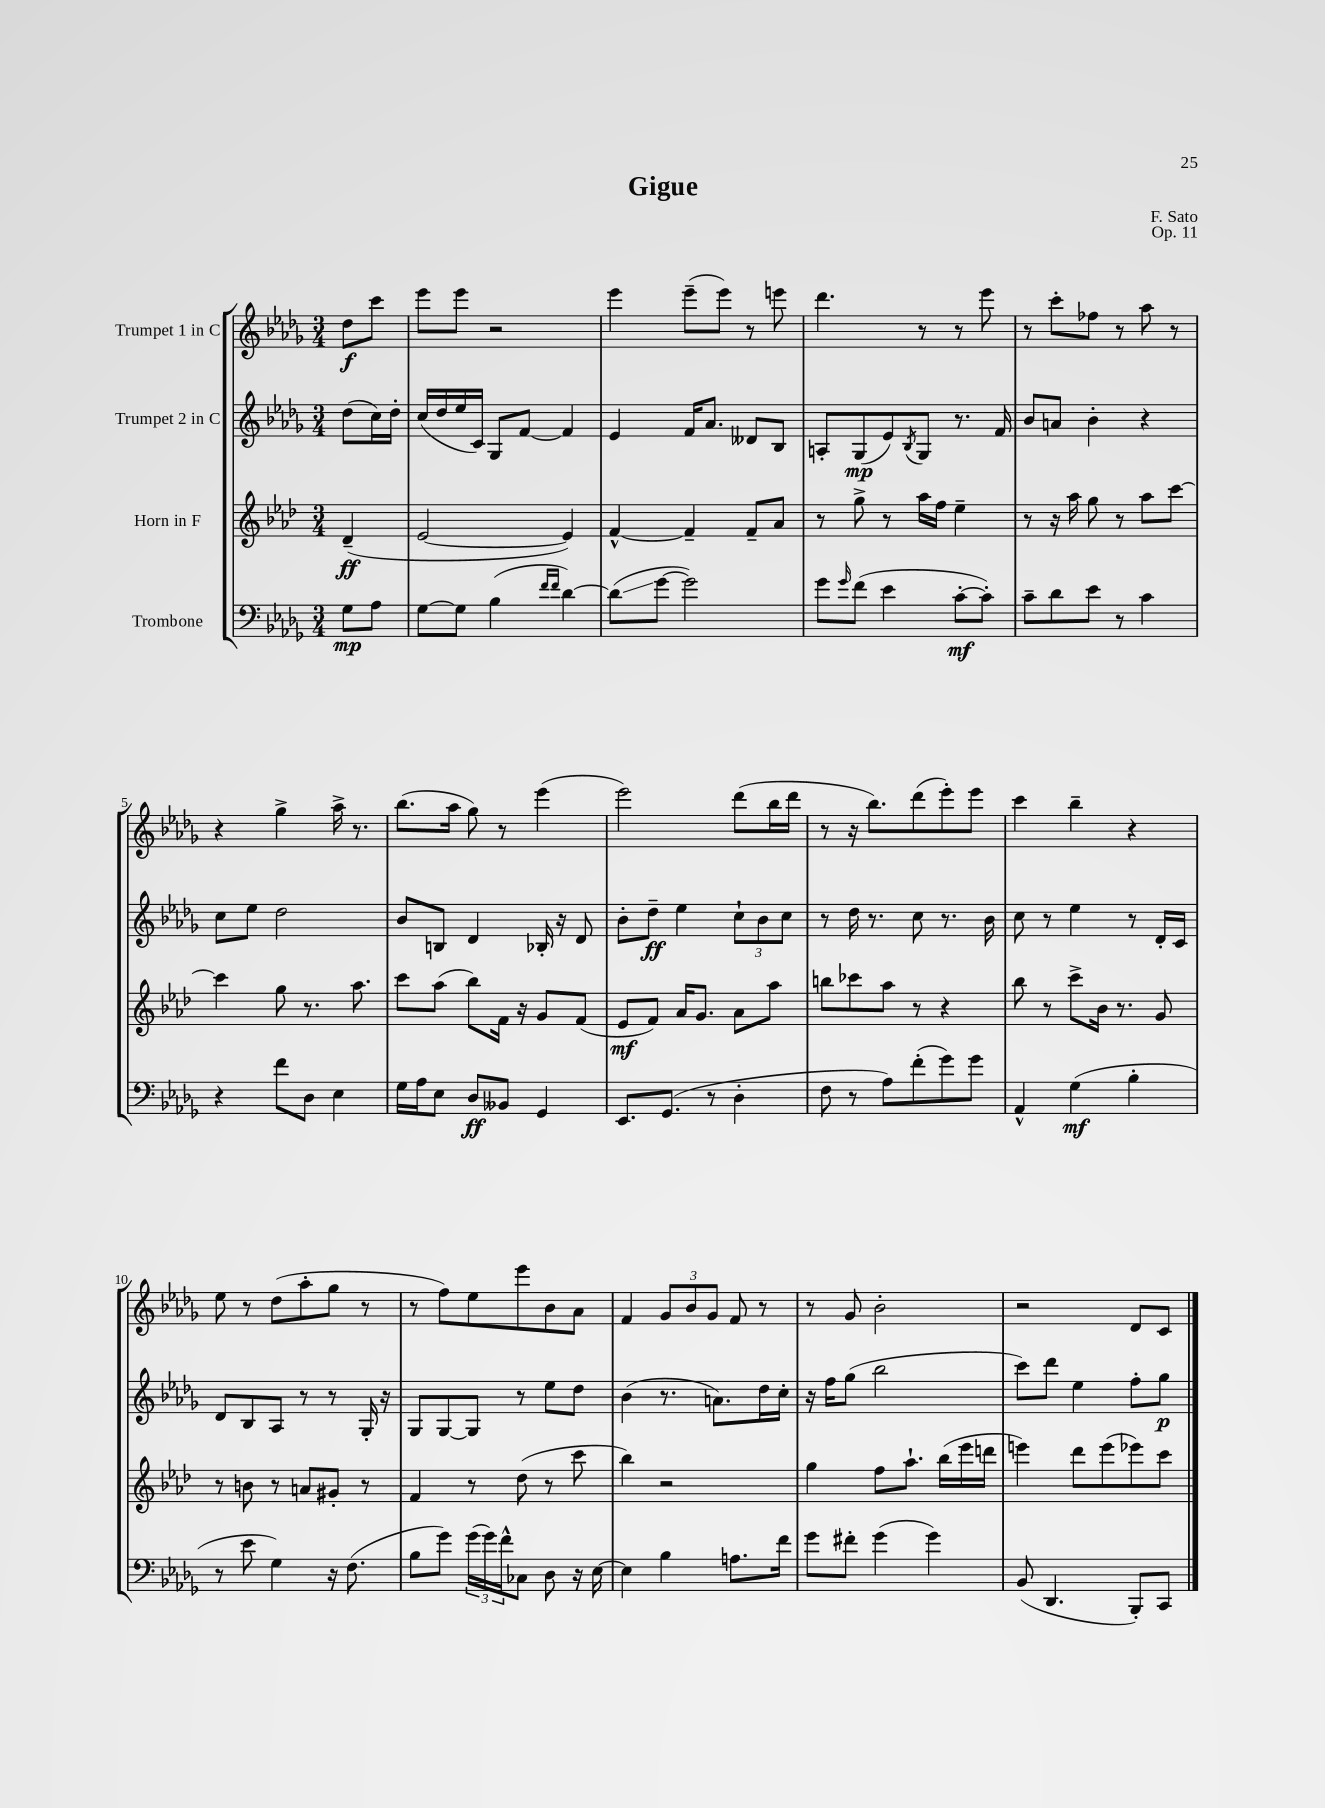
\header { title = "Gigue" composer = "F. Sato" opus = "Op. 11" }
<<
\new StaffGroup <<
\new Staff = "s0" \with { instrumentName = "Trumpet 1 in C" } {
    \clef treble \key des \major \numericTimeSignature \time 3/4 \partial 4
    des''8\f c'''8 |
    ees'''8 ees'''8 r2 |
    ees'''4 ees'''8--( ees'''8) r8 e'''8 |
    des'''4. r8 r8 ees'''8 |
    r8 c'''8-. fes''8 r8 aes''8 r8 |
    r4 ges''4-> aes''16-> r8. |
    bes''8.( aes''16 ges''8) r8 ees'''4( |
    ees'''2) des'''8( bes''16 des'''16 |
    r8 r16 bes''8.) des'''8( ees'''8-.) ees'''8 |
    c'''4 bes''4-- r4 |
    ees''8 r8 des''8( aes''8-. ges''8 r8 |
    r8 f''8) ees''8 ees'''8 bes'8 aes'8 |
    f'4 \tuplet 3/2 { ges'8 bes'8 ges'8 } f'8 r8 |
    r8 ges'8 bes'2-. |
    r2 des'8 c'8 \bar "|." |
}
\new Staff = "s1" \with { instrumentName = "Trumpet 2 in C" } {
    \clef treble \key des \major \numericTimeSignature \time 3/4 \partial 4
    des''8( c''16) des''16-. |
    c''16( des''16 ees''16 c'16) ges8 f'8~ f'4 |
    ees'4 f'16 aes'8. deses'8 bes8 |
    a8-. ges8\mp( ees'8) \acciaccatura { bes8 } ges8 r8. f'16 |
    bes'8 a'8 bes'4-. r4 |
    c''8 ees''8 des''2 |
    bes'8 b8 des'4 bes16-. r16 des'8 |
    bes'8-. des''8--\ff ees''4 \tuplet 3/2 { c''8-! bes'8 c''8 } |
    r8 des''16 r8. c''8 r8. bes'16 |
    c''8 r8 ees''4 r8 des'16-. c'16 |
    des'8 bes8 aes8 r8 r8 ges16-. r16 |
    ges8 ges8~ ges8 r8 ees''8 des''8 |
    bes'4( r8. a'8.) des''16 c''16-. |
    r16 f''16 ges''8( bes''2 |
    c'''8) des'''8 ees''4 f''8-. ges''8\p \bar "|." |
}
\new Staff = "s2" \with { instrumentName = "Horn in F" } {
    \clef treble \key aes \major \numericTimeSignature \time 3/4 \partial 4
    des'4--\ff( |
    ees'2~ ees'4) |
    f'4~-^ f'4-- f'8-- aes'8 |
    r8 g''8-> r8 aes''16 f''16 ees''4-- |
    r8 r16 aes''16 g''8 r8 aes''8 c'''8~ |
    c'''4 g''8 r8. aes''8. |
    c'''8 aes''8( bes''8) f'16 r16 g'8 f'8( |
    ees'8\mf f'8) aes'16 g'8. aes'8 aes''8 |
    b''8 ces'''8 aes''8 r8 r4 |
    bes''8 r8 c'''8-> bes'16 r8. g'8 |
    r8 b'8 r8 a'8 gis'8-. r8 |
    f'4 r8 des''8( r8 c'''8 |
    bes''4) r2 |
    g''4 f''8 aes''8.-! bes''16( ees'''16 d'''16 |
    e'''4) des'''8 e'''8( ees'''8) c'''8 \bar "|." |
}
\new Staff = "s3" \with { instrumentName = "Trombone" } {
    \clef bass \key des \major \numericTimeSignature \time 3/4 \partial 4
    ges8\mp aes8 |
    ges8~ ges8 bes4( \grace { f'16 f'16 } des'4~) |
    des'8\glissando( ges'8~ ges'2) |
    ges'8 \grace { ges'16 } f'8( ees'4 c'8~-.\mf c'8-.) |
    c'8-- des'8 ees'8 r8 c'4 |
    r4 f'8 des8 ees4 |
    ges16 aes16 ees8 des8\ff beses,8 ges,4 |
    ees,8. ges,8.( r8 des4-. |
    f8 r8 aes8) f'8-.( ges'8) ges'8 |
    aes,4-^ ges4\mf( bes4-. |
    r8 ees'8 ges4) r16 f8.( |
    bes8 ges'8) \tuplet 3/2 { ges'16( ges'16) f'16-^ } ces8 des8 r16 ees16~ |
    ees4 bes4 a8. f'16 |
    ges'8 fis'8-. ges'4( ges'4) |
    bes,8( des,4. bes,,8-.) c,8 \bar "|." |
}
>>
>>
